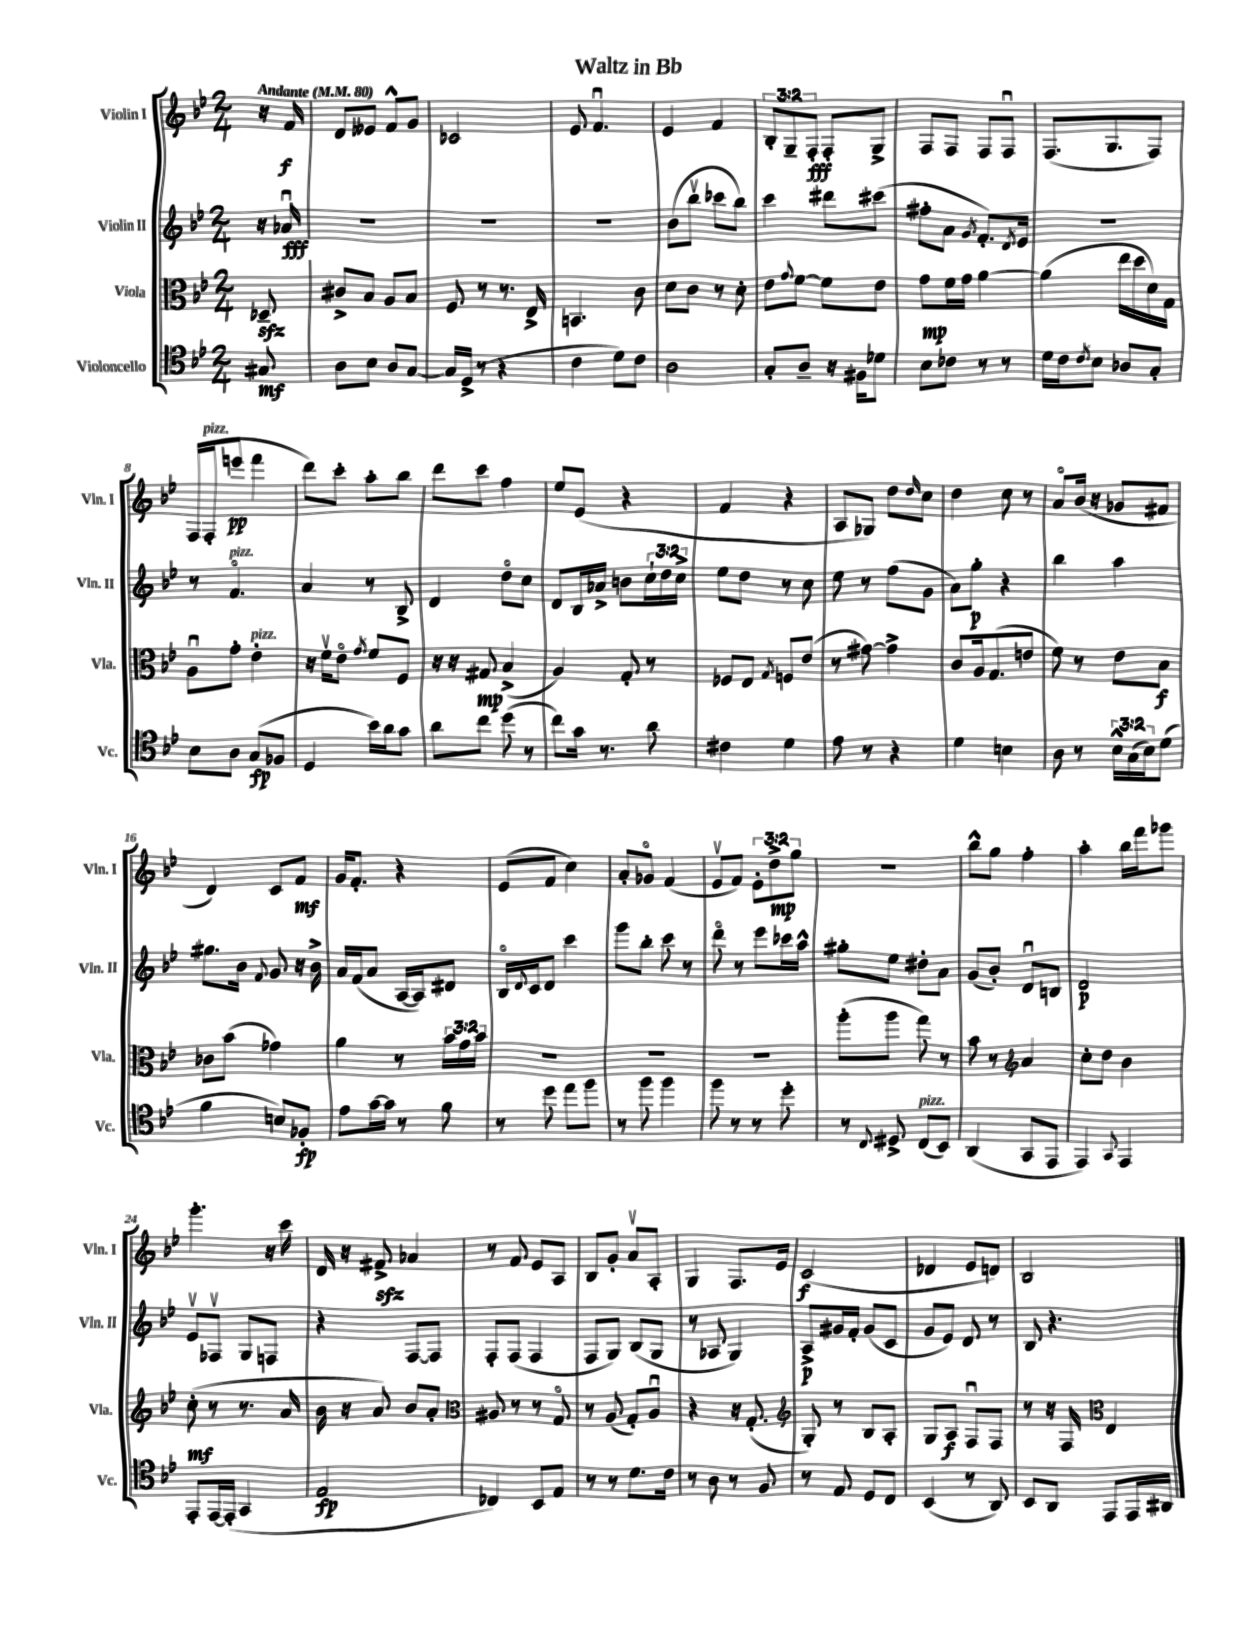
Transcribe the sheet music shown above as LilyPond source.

\header { title = "Waltz in Bb" }
<<
\new StaffGroup <<
\new Staff = "s0" \with { instrumentName = "Violin I" shortInstrumentName = "Vln. I" } {
    \clef treble \key bes \major \numericTimeSignature \time 2/4 \override Staff.TupletNumber.text = #tuplet-number::calc-fraction-text \partial 8 \tempo "Andante" 4 = 80
    r16 f'16\f |
    d'8 eeses'8 f'8-^ g'8 |
    ces'2 |
    ees'8 f'4.\downbow |
    ees'4 f'4 |
    \tuplet 3/2 { bes8-. g8-- f8-.\fff } f8-. g8-> |
    f8 f8 f8 f8\downbow |
    f8.( g8. f8) |
    f16 f16-.^\markup { \italic "pizz." }( e'''8\pp f'''4 |
    d'''8) c'''8-. a''8-. bes''8 |
    d'''8 c'''8 f''4 |
    ees''8 ees'8( r4 |
    f'4 r4 |
    a8 ges8) d''8 \grace { d''16 } c''8 |
    d''4 c''8 r8 |
    a'8\flageolet bes'16( r16 ges'8 fis'8 |
    d'4) c'8 f'8\mf |
    g'16 f'8.-. r4 |
    ees'8( f'8 c''4) |
    a'8-. ges'8\flageolet f'4( |
    ees'8\upbow f'8) \tuplet 3/2 { ees'8-. d''8->\mp g''8 } |
    r2 |
    bes''8-^ g''8 f''4-. |
    a''4-. bes''16 f'''16 ges'''8 |
    g'''4.-. r16 c'''16 |
    d'16 r16 fis'8->\sfz aes'4 |
    r8 f'8 ees'8 a8 |
    bes8 g'8-. a'8\upbow a8-. |
    g4 f8. ees'16 |
    c'2\f( |
    des'4 ees'8 d'8) |
    bes2 \bar "|." |
}
\new Staff = "s1" \with { instrumentName = "Violin II" shortInstrumentName = "Vln. II" } {
    \clef treble \key bes \major \numericTimeSignature \time 2/4 \override Staff.TupletNumber.text = #tuplet-number::calc-fraction-text \partial 8
    r16 aes'16\downbow\fff |
    R2 |
    R2 |
    R2 |
    bes'8( bes''8\upbow ces'''8 bes''8) |
    c'''4 dis'''8 cis'''8( |
    fis''8-. a'8 \acciaccatura { g'8 } f'8.-.) \acciaccatura { d'8 } ees'16 |
    R2 |
    r8 f'4.\flageolet^\markup { \italic "pizz." } |
    a'4 r8 bes8-> |
    d'4 d''8\flageolet c''8 |
    d'8 bes16 aes'16-> b'8 \tuplet 3/2 { c''16-! d''16 c''16-> } |
    ees''8 d''8 r8 c''8 |
    ees''8 r8 f''8( g'8 |
    a'8) g''8-.\p r4 |
    bes''4 a''4 |
    gis''8. bes'16 \appoggiatura { f'8 } g'8 r16 bes'16-> |
    a'16 f'16( a'8 a16~ a16) dis'8 |
    bes16\flageolet \appoggiatura { d'8 } c'16 d'8 c'''4 |
    g'''8 bes''8-. c'''8 r8 |
    d'''8\flageolet r8 ees'''8 ces'''16 a''16-^ |
    gis''8-. ees''8 dis''8-. a'8 |
    g'8( bes'8-.) d'8\downbow b8 |
    d'2\p |
    ees'8\upbow fes8\upbow g8 f8 |
    r4 f8~ f8 |
    f8-. f8( f4 |
    f8 g8) bes8( g8 |
    r8 aes8 g4) |
    a8->\p gis'16 f'16-. gis'8( c'8 |
    g'8 ees'8) d'8 r8 |
    bes8 r4. \bar "|." |
}
\new Staff = "s2" \with { instrumentName = "Viola" shortInstrumentName = "Vla." } {
    \clef alto \key bes \major \numericTimeSignature \time 2/4 \override Staff.TupletNumber.text = #tuplet-number::calc-fraction-text \partial 8
    des8--\sfz |
    cis'8-> bes8 a8 bes8 |
    f8 r8 r8. ees16-> |
    b,4. c'8 |
    d'8 c'8 r8 d'8-. |
    ees'8 \appoggiatura { g'8 } f'8~ f'8 ees'8 |
    g'8\mp f'16 g'16 a'4~ |
    a'4( ees''16 d''16 d'16) g16 |
    a8\downbow g'8-. ees'4-.^\markup { \italic "pizz." } |
    r16 f'16\upbow ees'8\flageolet \acciaccatura { g'8 } f'8 f8 |
    r16 r16 gis8\mp bes4->( |
    a4) g8-. r8 |
    fes8 ees8 \acciaccatura { g8 } f8 ees'8( |
    r8 gis'8~) gis'4-> |
    c'8 a16 g8.( e'8 |
    f'8) r8 ees'8 bes8\f |
    ces'8 bes'8( ges'4) |
    a'4 r8 \tuplet 3/2 { bes'16 g'16 bes'16 } |
    R2 |
    R2 |
    R2 |
    a''8-.( a''8 g''8) r8 |
    bes'8 r8 \clef treble a'4 |
    c''8-. d''8 bes'4 |
    c''8-.\mf( r8 r8. a'16 |
    bes'16 r16 a'8) bes'8 a'8-. |
    \clef alto ais8 r8 r8 g8\flageolet |
    r8 a8( g8-.) a8\downbow |
    r4 r16 g8.-.( |
    \clef treble g8-.) r8 bes8 a8-. |
    g8 a8\f f8\downbow f8 |
    r8 r16 f16 \clef alto ees4 \bar "|." |
}
\new Staff = "s3" \with { instrumentName = "Violoncello" shortInstrumentName = "Vc." } {
    \clef tenor \key bes \major \numericTimeSignature \time 2/4 \override Staff.TupletNumber.text = #tuplet-number::calc-fraction-text \partial 8
    gis8\mf |
    a8 bes8 a8 g8~ |
    g16 d16->( r8 r4 |
    c'4 d'8) c'8 |
    a2 |
    g8-. a8-- r16 fis16 des'8 |
    bes8 ces'8 r8 r8 |
    d'16 c'16 \acciaccatura { c'8 } bes8 aes8 g8-. |
    bes8 a8 g8\fp( fes8 |
    d4 bes'16) a'16 g'8 |
    a'8 c''8 d''8( r8 |
    c''8) g'16 r8. a'8 |
    cis'4 d'4 |
    ees'8 r8 r4 |
    d'4 b4 |
    a8 r8 \tuplet 3/2 { bes16-^ g16( bes16) } d'8( |
    f'4 b8) fes8-.\fp |
    ees'8 g'16~ g'16 r8 f'8 |
    r8 d''8 ees''8 f''8 |
    r8 f''8 f''4 |
    f''8 r8 r8 d''8-. |
    r8 \appoggiatura { c8 } dis8-> c8^\markup { \italic "pizz." }( bes,8) |
    a,4( g,8 ees,8 |
    ees,4) \appoggiatura { g,8 } ees,4 |
    ees,8-. ees,16~ ees,16-.( g,4 |
    ees2\fp |
    ces4) bes,8 ees8 |
    r8 r8 d'8. c'16 |
    r8 a8 r8 f8 |
    r8 ees8 d8 c8 |
    bes,4( r8 a,8) |
    bes,8 a,8 ees,8 ees,16 ais,16 \bar "|." |
}
>>
>>
